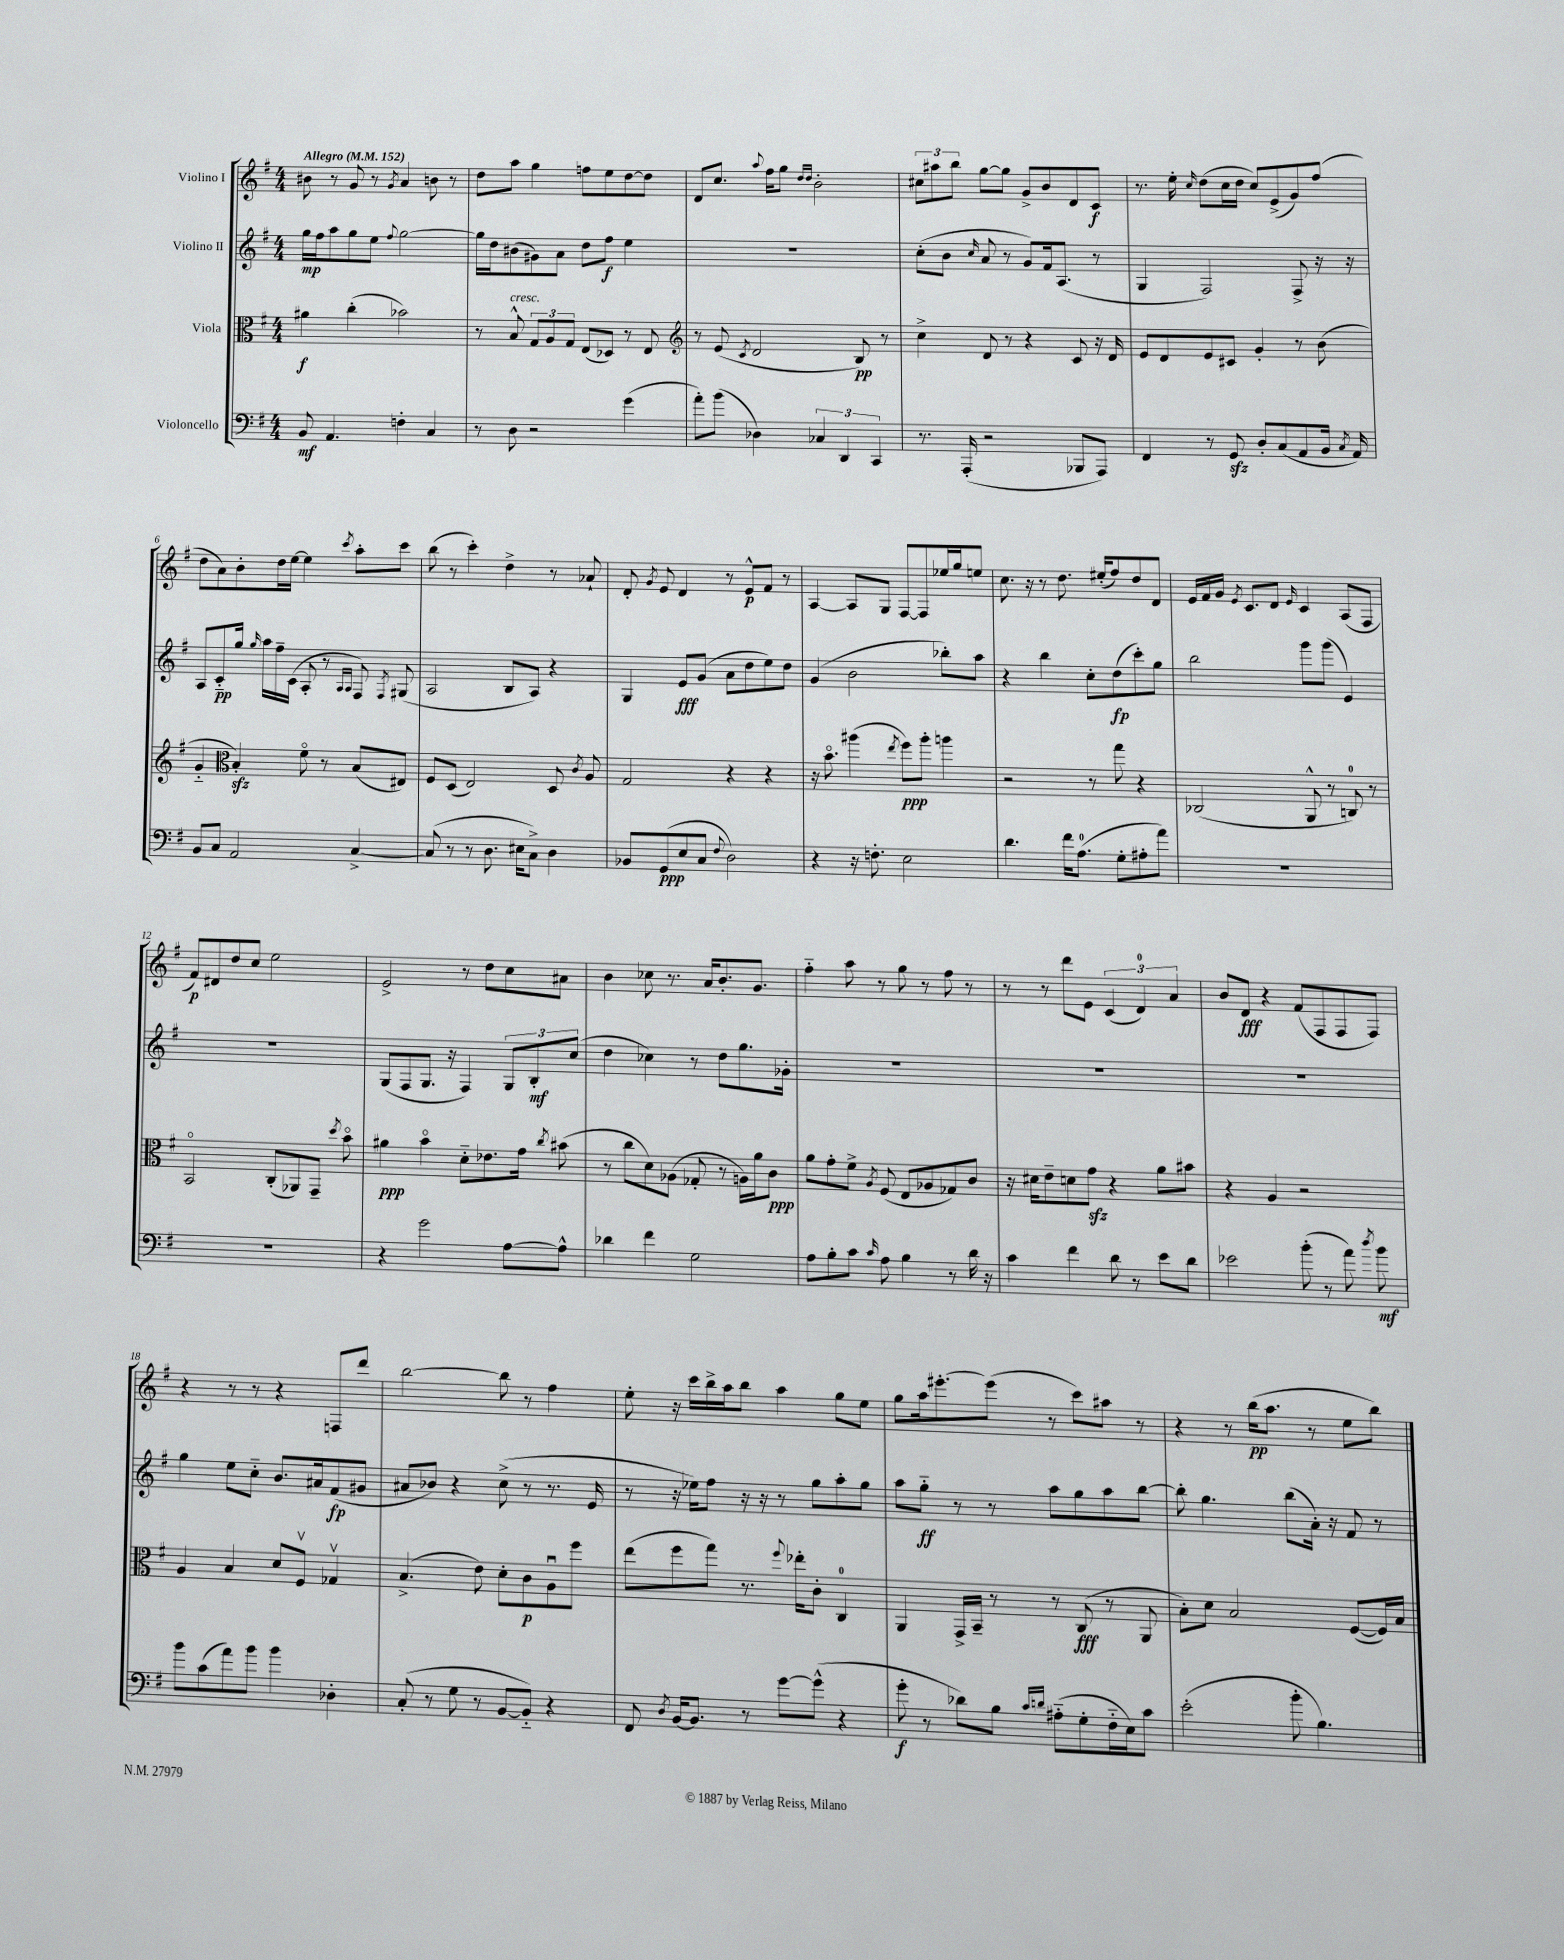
<<
\new StaffGroup <<
\new Staff = "s0" \with { instrumentName = "Violino I" } {
    \clef treble \key g \major \numericTimeSignature \time 4/4 \tempo "Allegro" 4 = 152
    \autoBeamOff bis'8 r8 g'8 r8 \acciaccatura { g'8 } a'4 b'8 r8 |
    d''8[ a''8] g''4 f''8[ e''8 d''8~ d''8] |
    d'8[ c''8.] \appoggiatura { a''8 } fis''16[ g''8] \grace { d''16[ d''16] } b'2-. |
    \tuplet 3/2 { cis''8[ ais''8 b''8] } g''8[~ g''8] g'8[-> b'8 d'8 c'8]\f |
    r8. e''16-. \grace { c''16 } d''8[( c''16 d''16] c''8[) e'8->( g'8) fis''8]( |
    d''8[ a'8) b'8-. d''16 e''16]~ e''4 \acciaccatura { c'''8 } a''8[-. c'''8] |
    b''8( r8 c'''4-.) d''4-> r8 aes'8-! |
    d'8-. \acciaccatura { g'8 } e'8 d'4 r8 e'8[-^\p fis'8] r8 |
    a4~ a8[ g8] fis8[~ fis8 ees''16 g''16 e''8] |
    c''8. r16 r8 d''8. eis''16[-.( fis''8) d''8 d'8] |
    e'16[ fis'16 g'16] \acciaccatura { e'8 } c'8.[ d'8] \grace { e'16 } c'4 a8[( fis8] |
    fis'8[\p) dis'8 d''8 c''8] e''2 |
    e'2-> r8 d''8[ c''8 ais'8] |
    b'4 ces''8 r8. a'16[ b'8.-. g'8.] |
    fis''4-_ a''8 r8 g''8 r8 fis''8 r8 |
    r8 r8 d'''8[ e'8] \tuplet 3/2 { c'4( d'4-0) a'4 } |
    b'8[ d'8]\fff r4 fis'8[( fis8 fis8 fis8]) |
    r4 r8 r8 r4 f8[ d'''8] |
    b''2~ b''8 r8 fis''4 |
    e''8-. r16 c'''16[ b''16-> a''16 b''8] a''4 g''8[ e''8] |
    g''8[ a''16 eis'''8.~-. eis'''8]( r8 c'''8[) ais''8] r8 |
    r4 r8 b''16[\pp( a''8.] r8 e''8[ b''8]) \bar "|." |
}
\new Staff = "s1" \with { instrumentName = "Violino II" } {
    \clef treble \key g \major \numericTimeSignature \time 4/4
    \autoBeamOff g''16[\mp fis''16 a''8 g''8 e''8] \appoggiatura { fis''8 } g''2~ |
    g''16[ d''16 bis'8( gis'8) a'8] d''8[ fis''8]\f e''4 |
    R1 |
    c''8[-.( b'8] \grace { c''16 } a'8 r8 g'8[) fis'16 a8.]( r8 |
    g4 fis2) fis8-> r16 r16 |
    a8[ c'8-_\pp g''16] \grace { g''16 } a''16[ fis''16-- c'16]( a8-. r8 \grace { a16[ a16] } fis8) \acciaccatura { fis8 } gis8( |
    a2 b8[ a8]) r4 |
    g4 e'8[\fff g'8]( a'8[ d''8 e''8) d''8] |
    g'4( b'2 bes''8[-.) a''8] |
    r4 b''4 c''8[-. d''8\fp( c'''8-.) g''8] |
    b''2 g'''8[ g'''8]( e'4) |
    R1 |
    g8[( fis8 g8.] r16 fis4) \tuplet 3/2 { g8[ b8-.\mf c''8]( } |
    d''4 ces''4) r8 d''8[ g''8. ges'16]-. |
    R1 |
    R1 |
    R1 |
    g''4 e''8[ c''8]-_ b'8.[ ais'16 fis'8\fp( gis'8] |
    ais'8[ bes'8]) r4 c''8->( r8 r8. e'16 |
    r8 r16 ees''16[) fis''8] r16 r16 r8 g''8[ a''8-. g''8] |
    a''8[ g''8]-_\ff r8 r8 a''8[ g''8 a''8 b''8]~ |
    b''8-. g''4. b''8[( a'16]-.) r16 fis'8 r8 \bar "|." |
}
\new Staff = "s2" \with { instrumentName = "Viola" } {
    \clef alto \key g \major \numericTimeSignature \time 4/4
    \autoBeamOff ais'4\f c''4-.( bes'2) |
    r8 b8-^^\markup { \italic "cresc." } \tuplet 3/2 { g8[ a8 g8] } e8[( des8]) r8 e8 |
    \clef treble r8 e'8( \acciaccatura { c'8 } d'2 b8\pp) r8 |
    c''4-> d'8 r8 r4 c'8 r16 d'16 |
    e'8[ d'8 e'8 cis'8] g'4-. r8 b'8( |
    g'4-_ \clef alto b4-.\sfz) fis'8\flageolet r8 b8[( eis8]) |
    fis8[ d8]( e2) d8 \acciaccatura { c'8 } a8 |
    g2 r4 r4 |
    r16 b'8.\flageolet ais''4( \acciaccatura { e''8 } fis''8[\ppp) ais''8]-. a''4 |
    r2 r8 g''8 r4 |
    ces2( a,8-^ r8 c8-0) r8 |
    b,2\flageolet c8[-.( aes,8) g,8]-- \acciaccatura { d''8 } b'8\flageolet |
    ais'4\ppp b'4\flageolet d'8[-_ ees'8. g'16] \acciaccatura { c''8 } bis'8( |
    r8 c''8[ d'8) aes8]( ges8-. r8 a16[) a'16 c'8]\ppp |
    a'8[ g'8-. fis'8]-> \acciaccatura { a8 } fis8( e8[ aes8 ges8) c'8] |
    r16 dis'16[ e'8-- d'8 g'8]\sfz r4 a'8[ bis'8] |
    r4 a4 r2 |
    a4 b4 d'8[ fis8]\upbow ges4\upbow |
    b4.->( e'8) d'8[-. c'8\p a8\downbow fis''8] |
    e''8[( fis''8 g''8]) r8. \appoggiatura { fis''8 } ees''16[-. c'8]-. c4-0 |
    a,4 g,16[-> b,16]-- r8 r8 c8\fff( r8 a,8 |
    b8[-.) d'8] b2 fis8[~( fis16) b16] \bar "|." |
}
\new Staff = "s3" \with { instrumentName = "Violoncello" } {
    \clef bass \key g \major \numericTimeSignature \time 4/4
    \autoBeamOff b,8\mf a,4. f4-. c4 |
    r8 d8 r2 g'4( |
    a'8[-.) b'8]( des4) \tuplet 3/2 { ces4 d,4 c,4 } |
    r8. a,,16-.( r2 bes,,8[ a,,8]) |
    fis,4 r8 g,8\sfz d8[-. c8( a,8 b,16] \acciaccatura { c8 } a,16) |
    b,8[ c8] a,2 c4~-> |
    c8( r8 r8 d8. eis16[ c8]->) d4 |
    bes,8[ g,8\ppp( e8 c8] \appoggiatura { fis8 } d2) |
    r4 r16 f8.-. e2 |
    d'4. fis'16[ a8.]-0( g8[-. ais8-. a'8]) |
    R1 |
    R1 |
    r4 g'2 a8[~ a8]-^ |
    des'4 fis'4 g2 |
    a8[ b8-. c'8] \grace { c'16 } a8 b4 r8 d'16 r16 |
    c'4 fis'4 d'8 r8 e'8[ d'8] |
    ees'2 b'8-.( r8 a'8) \acciaccatura { d''8 } b'8\mf |
    b'8[ c'8( a'8) b'8] b'4 des4-. |
    c8-.( r8 g8 r8 b,8[~ b,8]-_) r4 |
    fis,8 \acciaccatura { d8 } b,16[~ b,8.] r8 g'8[~ g'8]-^( r4 |
    g'8-.\f r8 des'8[) b8] \grace { c'16[ d'16] } ais8[-_( g8-. fis16-_ e16) c'8] |
    e'2-.( b'8-. b4.) \bar "|." |
}
>>
>>
